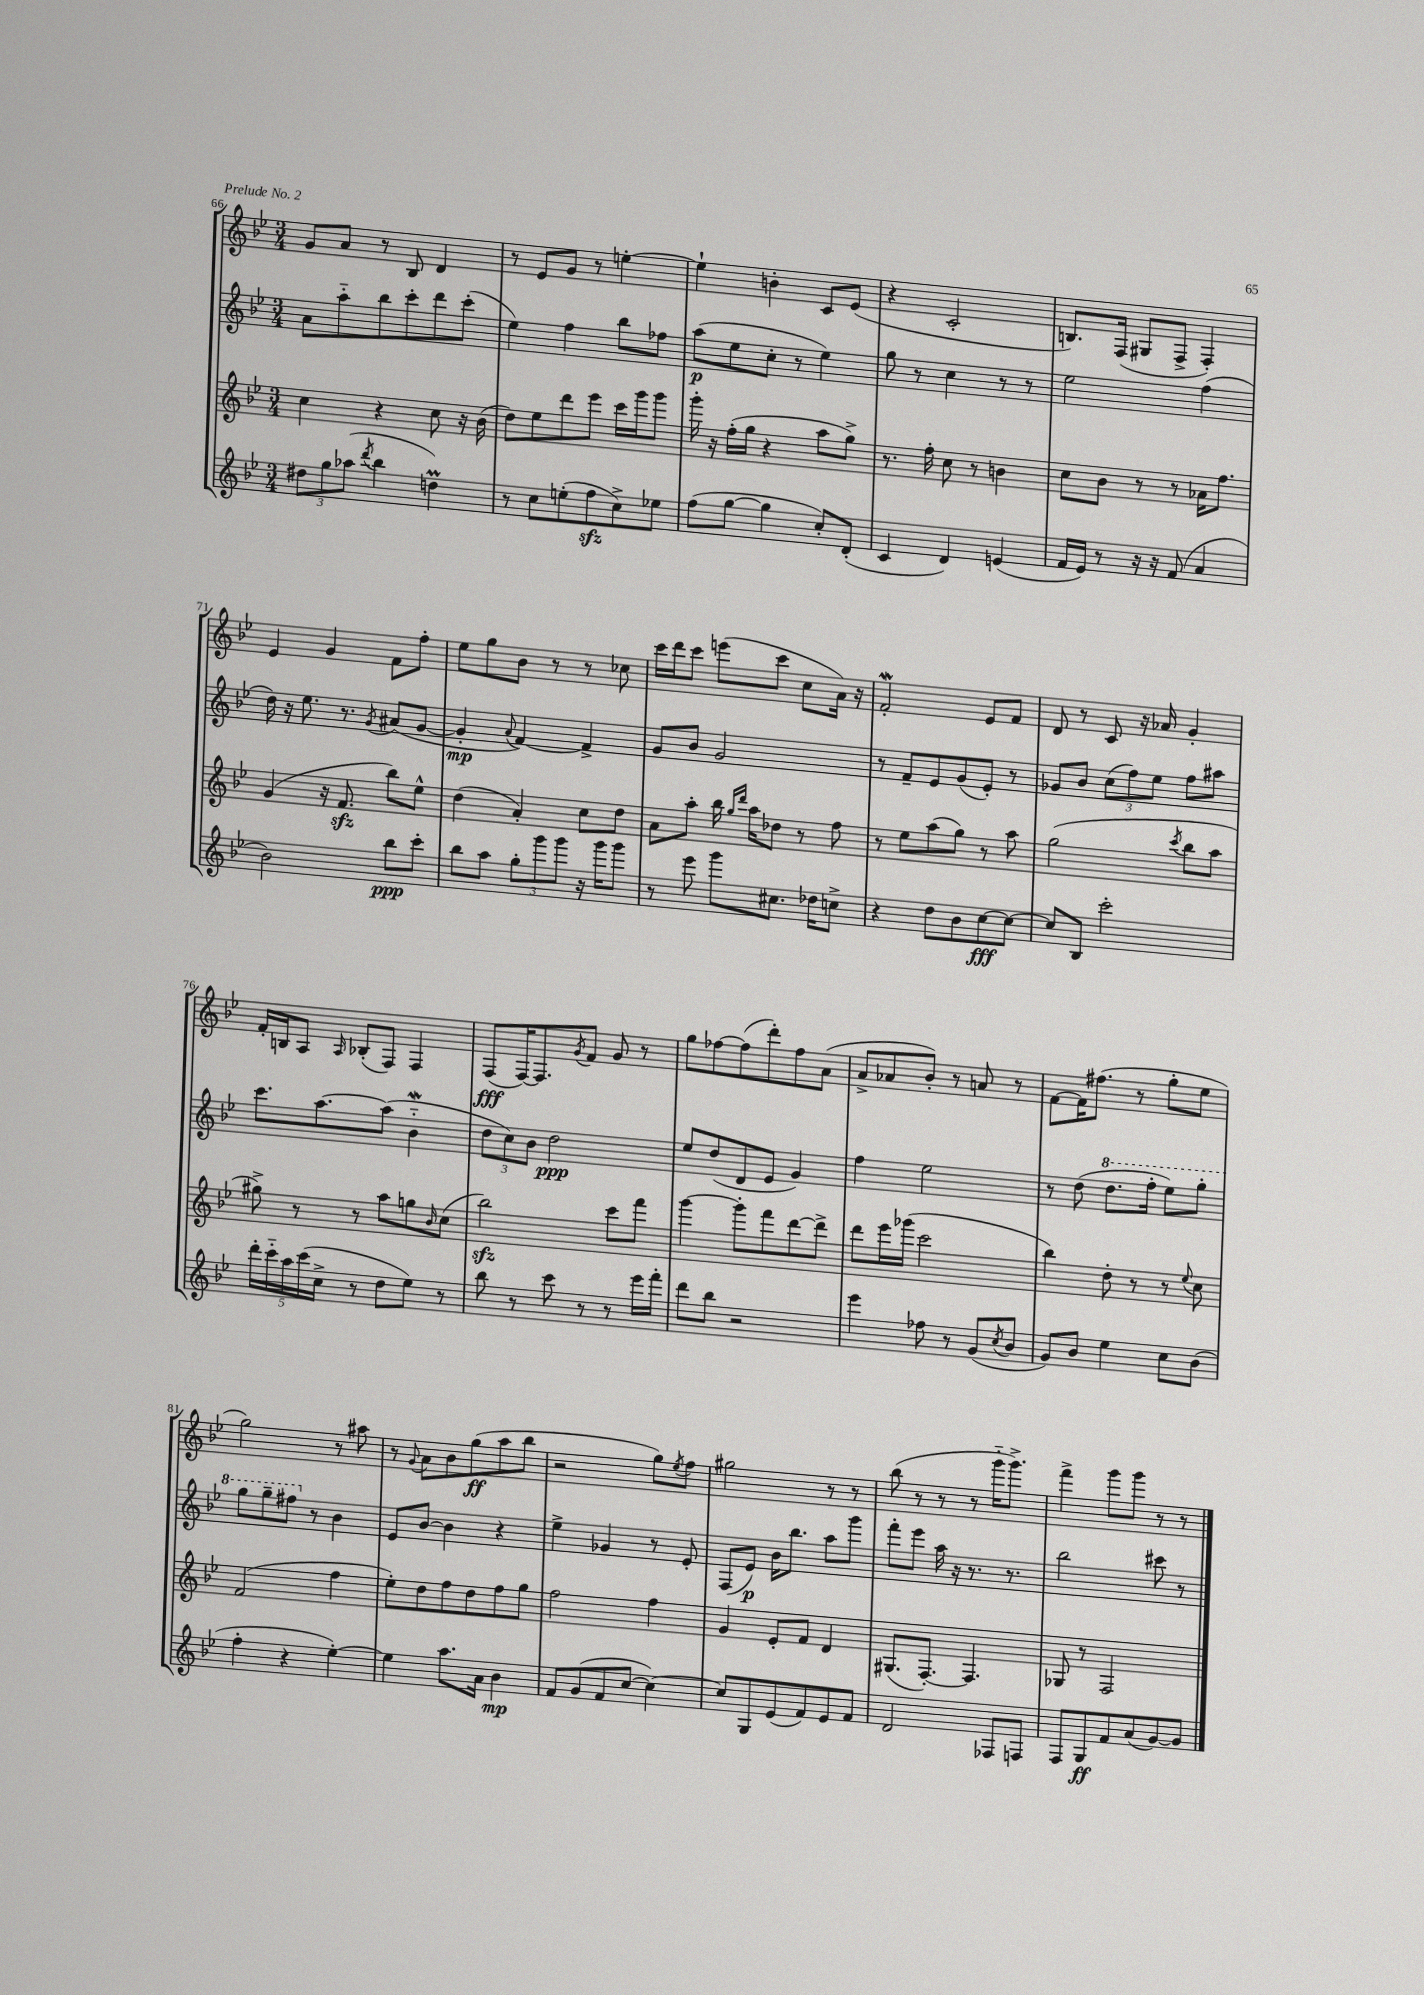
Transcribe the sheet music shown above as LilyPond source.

<<
\new StaffGroup <<
\new Staff = "s0" {
    \clef treble \key bes \major \numericTimeSignature \time 3/4
    g'8 a'8 r8 bes8 d'4 |
    r8 ees'8 g'8 r8 e''4~-. |
    e''4-! b'4-. c'8 ees'8( |
    r4 c'2-. |
    b8.) f16( gis8 f8-> f4-.) |
    ees'4 g'4 f'8 f''8-. |
    ees''8 g''8 bes'8 r8 r8 ces''8 |
    c'''16 d'''16 c'''8 e'''8( c'''8 c''8 a'16) r16 |
    f'2-.\mordent ees'8 f'8 |
    d'8 r8 c'8 r16 aes'16 g'4-. |
    f'16-. b16 a8 \grace { a16 } bes8-.( f8) f4 |
    f8\fff( f16~) f8. \acciaccatura { g'8 } f'8 g'8 r8 |
    g''8 fes''8~ fes''8( d'''8-.) fes''8 a'8( |
    a'8-> aes'8 bes'8-.) r8 a'8 r8 |
    f'8~ f'16 fis''8.( r8 g''8-. ees''8 |
    g''2) r8 ais''8 |
    r8 \appoggiatura { g'8 } a'8 bes'8 g''8\ff( a''8 bes''8 |
    r2 g''8) \acciaccatura { ees''8 } f''8 |
    gis''2 r8 r8 |
    bes''8( r8 r8 r8 g'''16-_ g'''8.->) |
    f'''4-> g'''8 g'''8 r8 r8 \bar "|." |
}
\new Staff = "s1" {
    \clef treble \key bes \major \numericTimeSignature \time 3/4
    a'8 a''8-_ bes''8 c'''8-. d'''8 c'''8-.( |
    ees''4) f''4 bes''8 fes''8 |
    a''8\p( ees''8 c''8-. r8 ees''4) |
    g''8 r8 c''4 r8 r8 |
    ees''2 f''4( |
    d''16) r16 ees''8. r8. \acciaccatura { g'8 } ais'8( g'8~ |
    g'4-.\mp \appoggiatura { a'8 } f'4~) f'4-> |
    g'8 bes'8 g'2 |
    r8 f'8-- ees'8 g'8( ees'8-.) r8 |
    ges'8 bes'8 \tuplet 3/2 { c''8( f''8) ees''8 } f''8 ais''8 |
    c'''8. a''8.~ a''8( bes'4-_\mordent |
    \tuplet 3/2 { d''8 c''8) bes'8 } d''2\ppp |
    ees''8 d''8( d'8 ees'8 g'4) |
    f''4 ees''2 |
    r8 d''8( \ottava #1 d'''8. f'''16-. ees'''8) g'''8-. |
    g'''8 g'''8-- fis'''8 \ottava #0 r8 bes'4 |
    ees'8 bes'8~ bes'4 r4 |
    ees''4-> ges'4 r8 ees'8-. |
    f8( ees'8\p) bes'16 bes''8. a''8 g'''8 |
    f'''8-. ees'''8 a''16 r16 r8. r8. |
    bes''2 cis'''8 r8 \bar "|." |
}
\new Staff = "s2" {
    \clef treble \key bes \major \numericTimeSignature \time 3/4
    c''4 r4 c''8 r16 bes'16( |
    d''8) ees''8 d'''8 ees'''8 c'''16 g'''16 g'''8 |
    g'''16-. r16 f''16-.( g''16 r4 a''8 g''8->) |
    r8. f''16-. c''8 r8 b'4 |
    c''8 bes'8 r8 r8 aes'16 f''8. |
    g'4( r16 f'8.\sfz bes''8) ees''8-^ |
    d''4( a'4-.) c''8 d''8 |
    a'8 a''8-. bes''16 \grace { g''16 d'''16 } a''16 des''8 r8 f''8 |
    r8 ees''8 a''8( g''8) r8 a''8 |
    g''2( \acciaccatura { c'''8 } bes''8 a''8 |
    gis''8->) r8 r8 a''8 g''8 \grace { bes'16 } c''8( |
    bes''2\sfz) c'''8 f'''8 |
    g'''4~ g'''8-. f'''8 d'''8~ d'''8-> |
    d'''8 ees'''16 ges'''16( c'''2 |
    bes''4) d''8-. r8 r8 \appoggiatura { ees''8 } c''8 |
    f'2( f''4 |
    ees''8-.) d''8 f''8 d''8 f''8 g''8 |
    f''2 f''4 |
    g'4 ees'8-. f'8 d'4 |
    gis8.( f8.~-.) f4. |
    ges8 r8 f2 \bar "|." |
}
\new Staff = "s3" {
    \clef treble \key bes \major \numericTimeSignature \time 3/4
    \tuplet 3/2 { dis''8 g''8 aes''8( } \acciaccatura { d'''8 } bes''4 d''4\prall) |
    r8 c''8 e''8-.( f''8\sfz c''8->) ees''8 |
    f''8( g''8~ g''4 c''8-.) d'8-.( |
    c'4 d'4) e'4( |
    f'16 ees'16) r8 r16 r16 f'8( a'4 |
    bes'2) bes''8\ppp c'''8-. |
    bes''8 a''8 \tuplet 3/2 { g''8-. g'''8 g'''8 } r16 g'''16 g'''8 |
    r8 ees'''8 g'''8 cis''8. des''16 c''8-> |
    r4 d''8 bes'8 c''8~\fff c''8~ |
    c''8 bes8 c'''2-. |
    \tuplet 5/4 { d'''16-. c'''16-_ a''16 c'''16( c''16-> } r8 d''8 ees''8) r8 |
    bes''8 r8 c'''8 r8 r8 ees'''16 f'''16-. |
    d'''8 bes''8 r2 |
    ees'''4 fes''8 r8 g'8( \acciaccatura { c''8 } bes'8 |
    g'8) bes'8 ees''4 c''8 bes'8( |
    f''4-. r4 ees''4~-.) |
    ees''4 a''8. a'16 bes'4\mp |
    f'8 g'8( f'8 c''8~ c''4~) |
    c''8 g8 ees'8( f'8) ees'8 f'8 |
    d'2 fes8 f8 |
    f8 g8\ff f'8 a'8( g'8~) g'8 \bar "|." |
}
>>
>>
\layout { \context { \Score currentBarNumber = #66 } }
